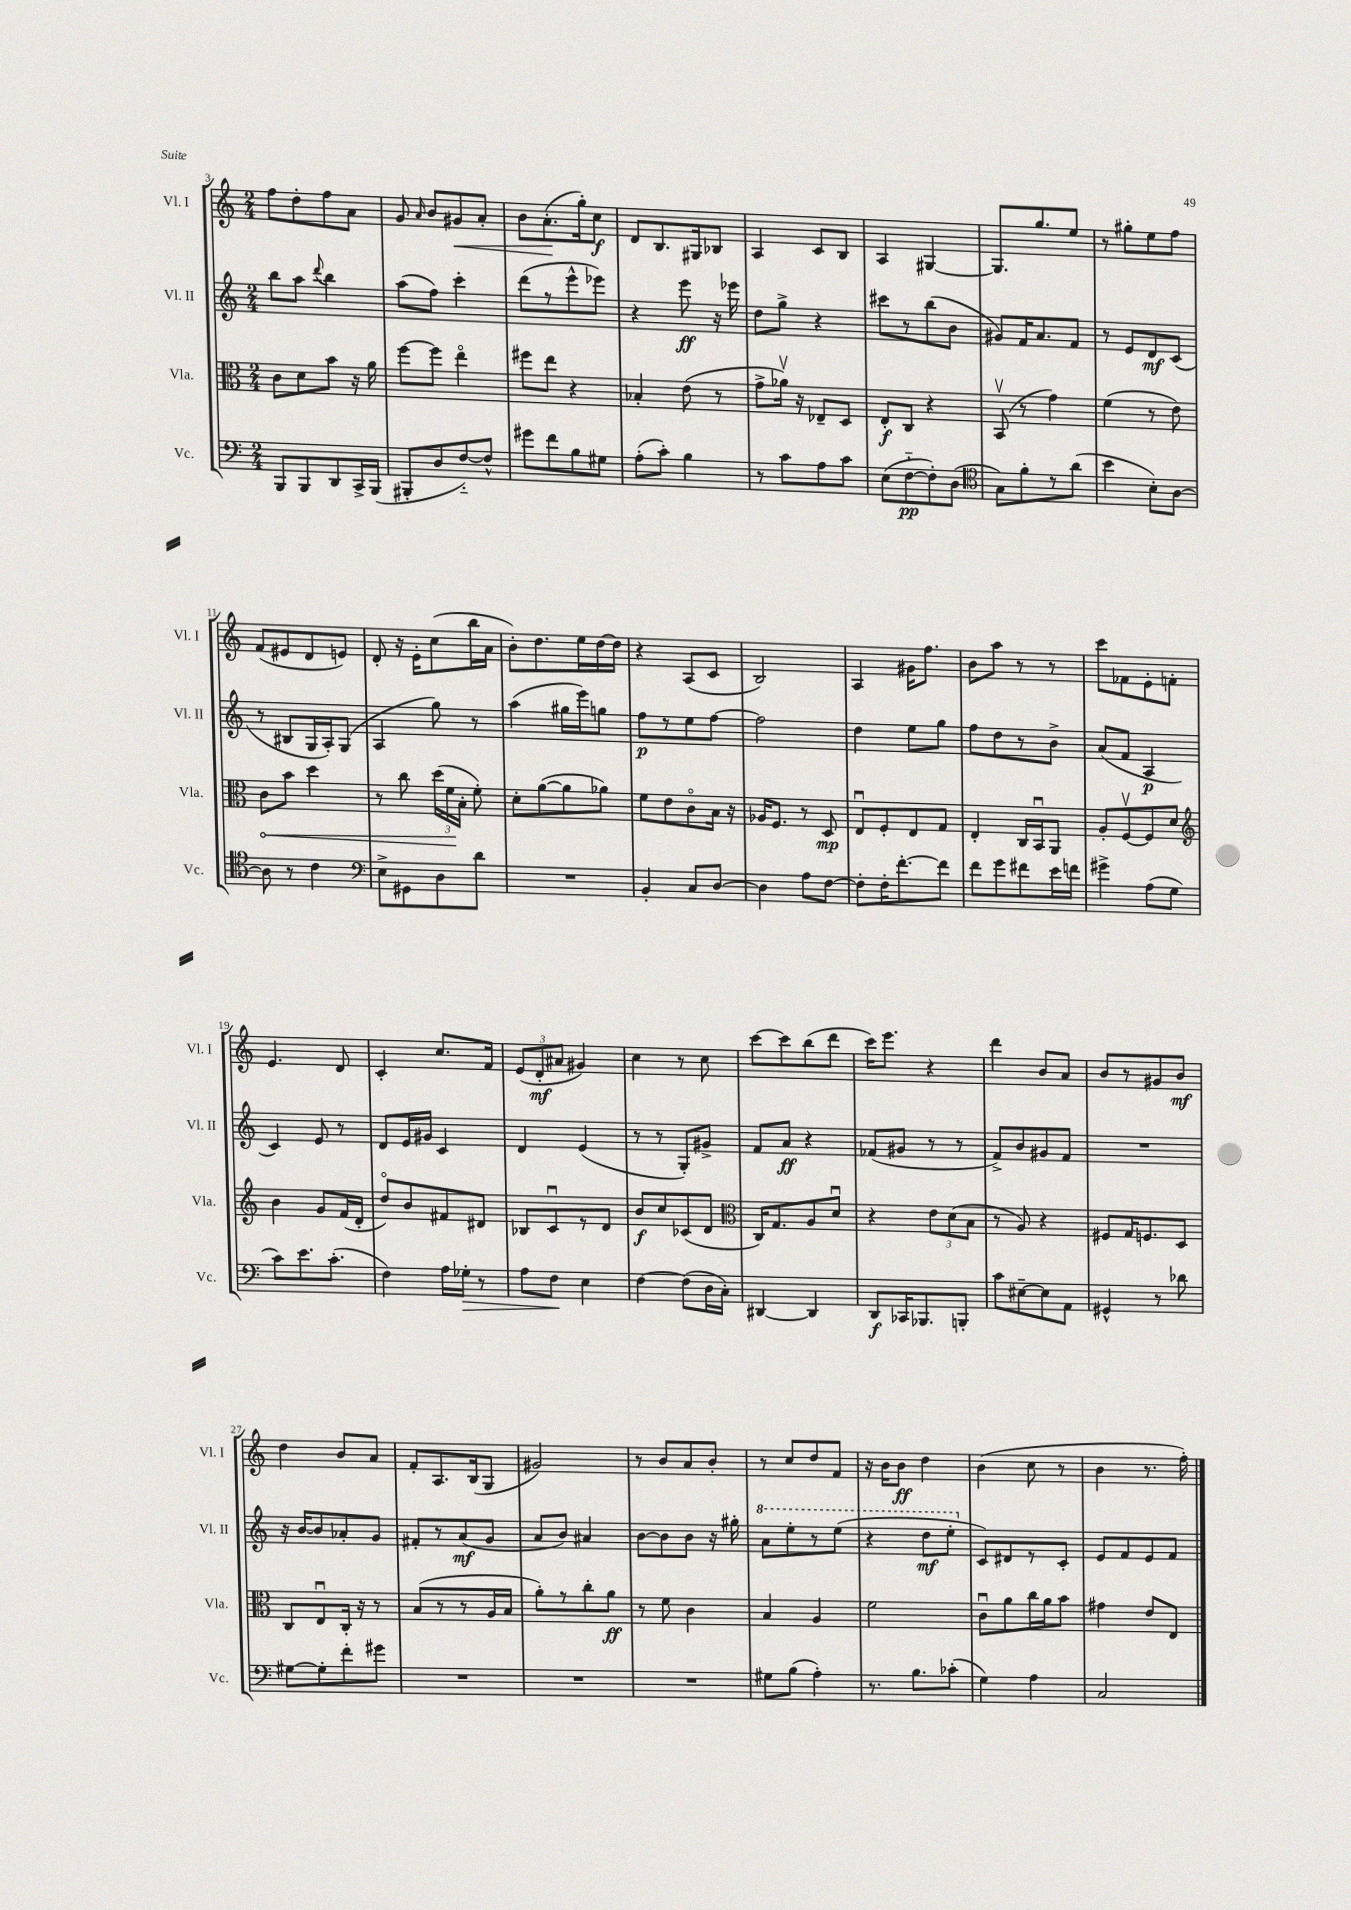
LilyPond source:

<<
\new StaffGroup <<
\new Staff = "s0" \with { instrumentName = "Vl. I" shortInstrumentName = "Vl. I" } {
    \clef treble \key c \major \numericTimeSignature \time 2/4
    \autoBeamOff f''8[ d''8-. f''8 a'8] |
    g'8 \grace { a'16 } b'8[ gis'8\< a'8]-. |
    b'8[ a'8.-.\!( g''16-.) c''8]\f |
    d'8[ b8. gis16 bes8] |
    a4 c'8[ b8] |
    a4 gis4~ |
    gis8.[ g''8. e''8] |
    r8 gis''8[-. e''8 f''8] |
    f'8[( eis'8 d'8 e'8]) |
    d'8-. r16 e'16[-. c''8( b''16 a'16] |
    b'8[-.) d''8. e''16 d''16~ d''16] |
    r4 a8[( c'8] |
    b2) |
    a4 gis'16[ f''8.] |
    b'8[ a''8] r8 r8 |
    c'''8[ fes'8 e'8-. f'8]-. |
    e'4. d'8 |
    c'4-. c''8.[ f'16] |
    \tuplet 3/2 { e'8[( d'8-.\mf ais'8] } gis'4) |
    c''4 r8 c''8 |
    c'''8[~ c'''8 b''8( d'''8] |
    c'''16[) e'''8.] r4 |
    d'''4 b'8[ a'8] |
    b'8[ r8 gis'8 b'8]\mf |
    d''4 b'8[ a'8] |
    f'8[-. a8. b16( g8] |
    gis'2) |
    r8 b'8[ a'8 b'8]-. |
    r8 c''8[ d''8 f'8] |
    r16 b'16[ b'8]\ff d''4 |
    b'4( c''8 r8 |
    b'4 r8. f''16-.) \bar "|." |
}
\new Staff = "s1" \with { instrumentName = "Vl. II" shortInstrumentName = "Vl. II" } {
    \clef treble \key c \major \numericTimeSignature \time 2/4
    \autoBeamOff b''8[ a''8] \appoggiatura { d'''8 } b''4 |
    a''8[( f''8]) c'''4-. |
    d'''8[( r8 e'''8-^ ees'''8]) |
    r4 e'''8\ff r16 ees'''16 |
    d''8[ g''8]-> r4 |
    cis'''8[ r8 b''8( b'8] |
    gis'8[) f'16 a'8. f'8] |
    r8 e'8[ d'8\mf c'8]( |
    r8 bis8[ g16 a16-.) g8]( |
    a4 g''8) r8 |
    a''4( gis''16[ e'''16) g''8] |
    f''8[\p r8 e''8 f''8]~ |
    f''2 |
    d''4 e''8[ g''8] |
    f''8[ d''8 r8 b'8]-> |
    a'8[( f'8] a4\p |
    c'4) e'8 r8 |
    d'8[ e'16 gis'16] c'4 |
    d'4 e'4( |
    r8 r8 g8[-.) gis'8]-> |
    f'8[ a'8]\ff r4 |
    fes'8[( gis'8] r8 r8 |
    f'8[->) b'8 gis'8 f'8] |
    R2 |
    r16 b'16[~ b'8 aes'8-. g'8] |
    fis'8[-. r8 a'8\mf( g'8] |
    a'8[ b'8]) ais'4 |
    b'8[~ b'8 b'8] r16 gis''16-. |
    \ottava #1 a''8[ e'''8-. r8 e'''8]( |
    r4 d'''8[\mf e'''8]-. \ottava #0 |
    c'8[) dis'8 r8 c'8]-. |
    e'8[ f'8 e'8 f'8] \bar "|." |
}
\new Staff = "s2" \with { instrumentName = "Vla." shortInstrumentName = "Vla." } {
    \clef alto \key c \major \numericTimeSignature \time 2/4
    \autoBeamOff c'8[ d'8 b'8] r16 a'16 |
    f''8[~ f''8] e''4\flageolet |
    fis''8[ e''8] r4 |
    bes4-. e'8( r8 |
    g'8[-> aes'16]\upbow) r16 ees8[-- d8] |
    e8[-.\f c8] r4 |
    b,8\upbow( r8 g'4) |
    f'4( r8 e'8) |
    \once \override Hairpin.circled-tip = ##t c'8[\< b'8] d''4 |
    r8 c''8 \tuplet 3/2 { d''16[( f'16\! b16]-. } f'8-.) |
    d'8[-. a'8~( a'8 aes'8]) |
    f'8[ e'8 c'8\flageolet b16] r16 |
    aes16[ f8.] r8 d8\mp |
    e8[\downbow f8-. e8 g8] |
    e4-. c16[ b,16\downbow a,8] |
    a8[-. f8~\upbow f8 d'8] |
    \clef treble b'4 g'8[ f'16( d'16]-. |
    d''8[\flageolet) b'8 fis'8 dis'8] |
    bes8[ c'8\downbow r8 d'8] |
    b'8[\f c''8 ces'8( d'8] |
    \clef alto c16[) g8. a8 d'8]\downbow |
    r4 \tuplet 3/2 { e'8[ d'8( b8] } |
    r8 a8) r4 |
    fis8[ g16 f8. d8] |
    c8[ e8\downbow c16]-. r16 r8 |
    b8[( r8 r8 a16 b16] |
    a'8[-.) r8 c''8-. a'8]\ff |
    r8 f'8 c'4 |
    b4 a4 |
    f'2 |
    c'8[\downbow a'8 c''16 a'16 b'8] |
    gis'4 e'8[ e8] \bar "|." |
}
\new Staff = "s3" \with { instrumentName = "Vc." shortInstrumentName = "Vc." } {
    \clef bass \key c \major \numericTimeSignature \time 2/4
    \autoBeamOff b,,8[ b,,8 d,8 c,16-> b,,16]( |
    bis,,8[-. d8 f8~-_) f8]-^ |
    gis'8[ f'8 b8 gis8] |
    a8[-.( c'8]-.) b4 |
    r8 c'8[ a8 c'8] |
    e8[( f8~-_\pp f8-.) d8]( |
    \clef tenor g8[) f'8-. r8 a'8]( |
    b'4 b8[-.) a8]~ |
    a8 r8 c'4 |
    \clef bass e8[-> gis,8 d8 d'8] |
    R2 |
    b,4-. c8[ d8]~ |
    d4 a8[ f8]~ |
    f8[-. f16-. f'8.~-. f'8] |
    f'8[ g'8 fis'8 e'16 f'16] |
    gis'4-> a8[( g8] |
    c'8[) e'8. c'8.]-.( |
    f4) a16[ ges16]-.\> r8 |
    a8[ f8]\! e4 |
    f4~ f8[( d16 c16]-.) |
    dis,4~ dis,4 |
    d,8[\f ces,16 bes,,8. b,,8]-. |
    c'8[ eis8~-- eis8 a,8] |
    gis,4-^ r8 des'8 |
    gis8[~ gis8-. f'8-. gis'8] |
    R2 |
    R2 |
    R2 |
    gis8[ b8]( a4-.) |
    r8. b8.[ ces'8]-.( |
    g4) a4 |
    c2 \bar "|." |
}
>>
>>
\layout { \context { \Score currentBarNumber = #3 } }
